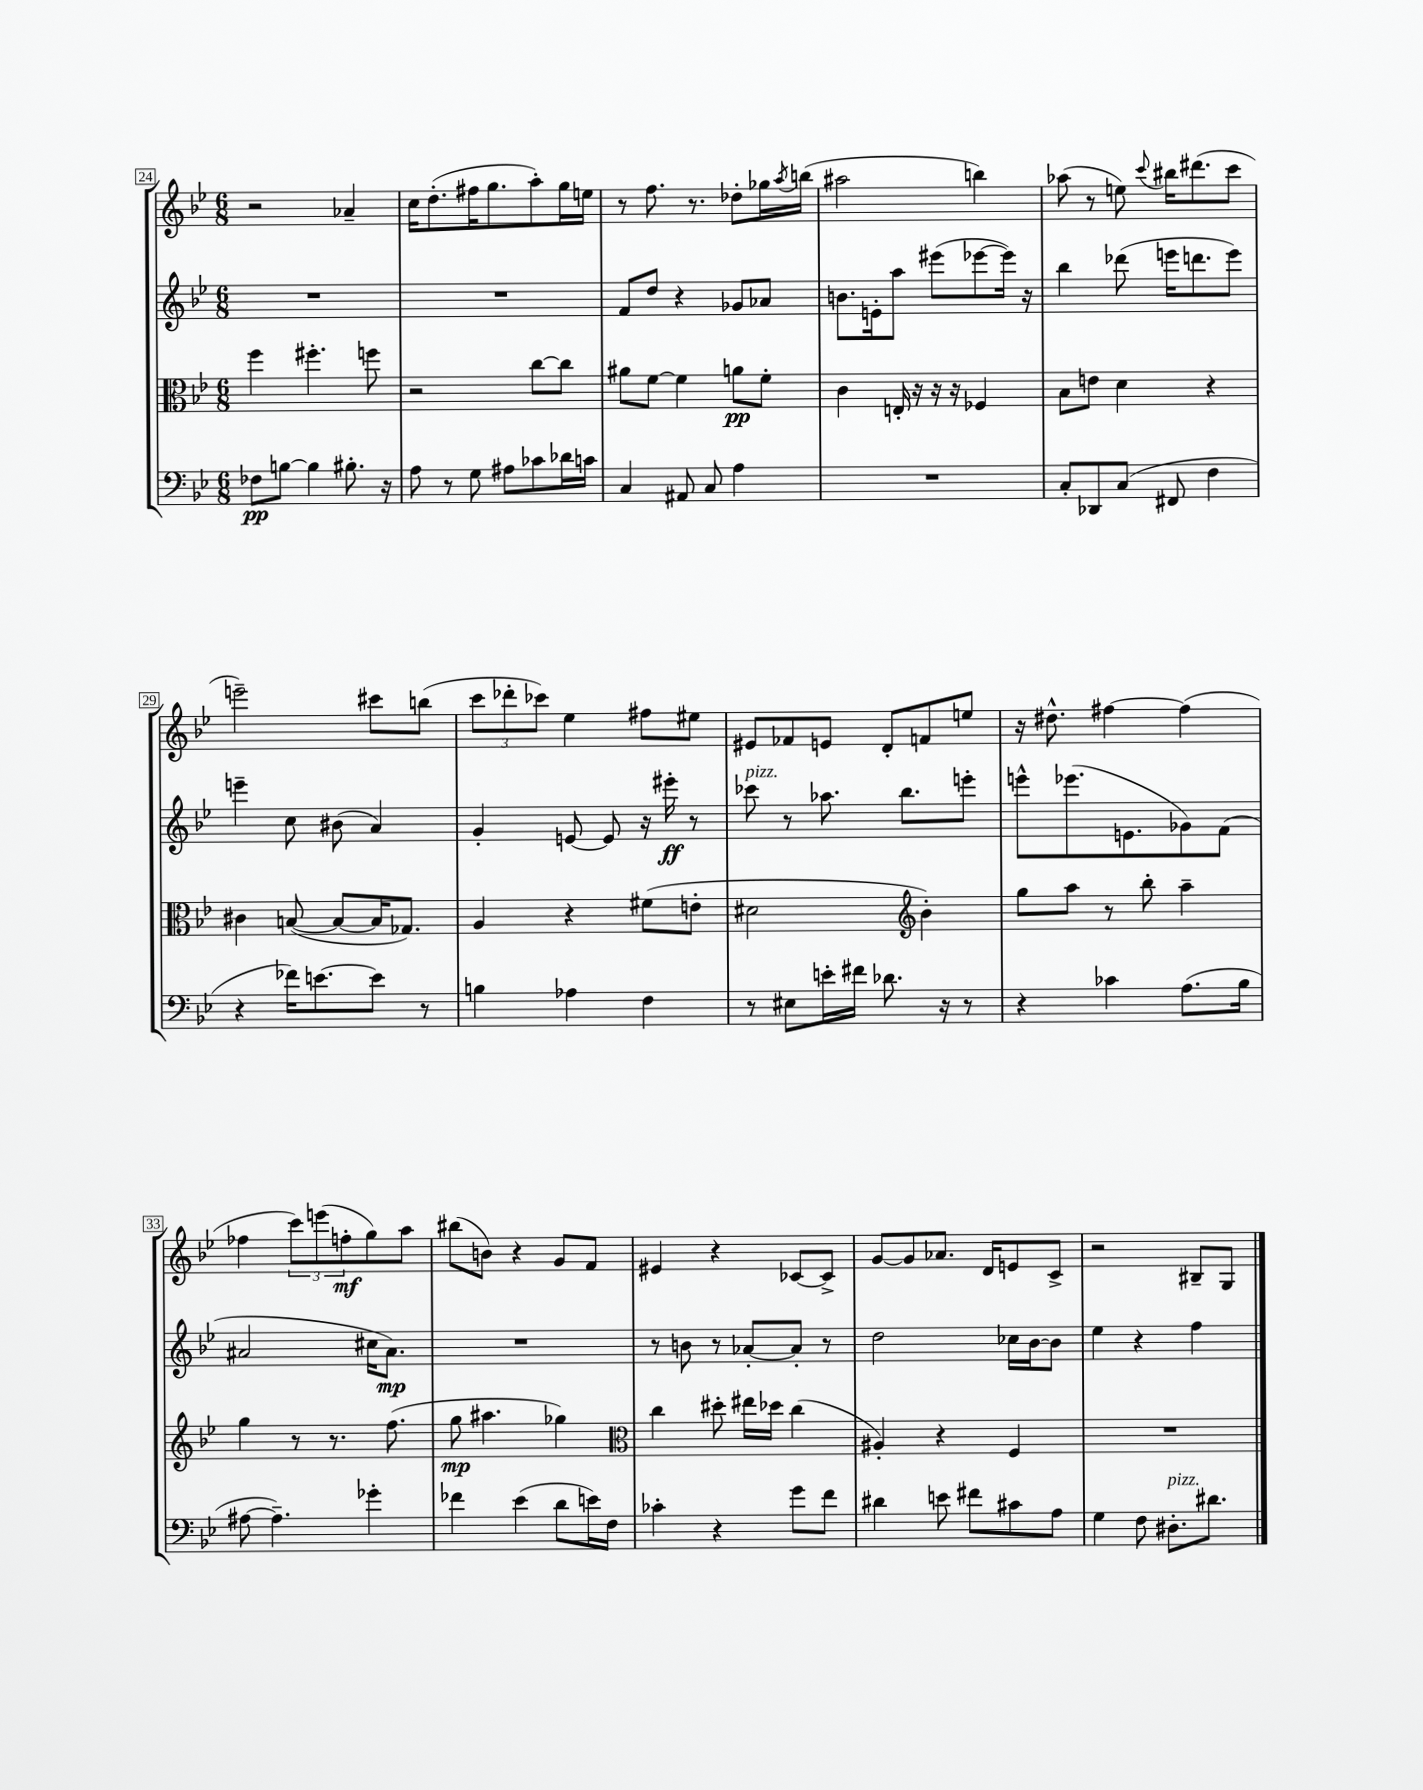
<<
\new StaffGroup <<
\new Staff = "s0" {
    \clef treble \key bes \major \numericTimeSignature \time 6/8
    r2 aes'4-- |
    c''16 d''8.-.( fis''16 g''8. a''8-.) g''16 e''16 |
    r8 f''8. r8. des''8-. ges''16 \acciaccatura { a''8 } b''16( |
    ais''2 b''4) |
    aes''8( r8 e''8) \appoggiatura { c'''8 } bis''16 dis'''8.( c'''8 |
    e'''2--) cis'''8 b''8( |
    \tuplet 3/2 { c'''8 des'''8-. ces'''8) } ees''4 fis''8 eis''8 |
    eis'8 fes'8 e'8 d'8-. f'8 e''8 |
    r16 dis''8.-^ fis''4~ fis''4( |
    fes''4 \tuplet 3/2 { c'''8) e'''8( f''8-.\mf } g''8) a''8 |
    bis''8( b'8) r4 g'8 f'8 |
    eis'4 r4 ces'8~ ces'8-> |
    g'8~ g'8 aes'8. d'16 e'8 c'8-> |
    r2 bis8-- g8 \bar "|." |
}
\new Staff = "s1" {
    \clef treble \key bes \major \numericTimeSignature \time 6/8
    R2. |
    R2. |
    f'8 d''8 r4 ges'8 aes'8 |
    b'8. e'16-. a''8 eis'''8( ees'''8~ ees'''16) r16 |
    bes''4 des'''8( e'''16 d'''8. e'''8) |
    e'''4-- c''8 bis'8( a'4) |
    g'4-. e'8~ e'8 r16 eis'''16-.\ff r8 |
    ces'''8^\markup { \italic "pizz." } r8 aes''8. bes''8. e'''8-. |
    e'''8-^ ees'''8.( e'8. ges'8) f'8( |
    ais'2 cis''16 ais'8.\mp) |
    R2. |
    r8 b'8 r8 aes'8~-. aes'8-. r8 |
    d''2 ces''16 bes'16~ bes'8 |
    ees''4 r4 f''4 \bar "|." |
}
\new Staff = "s2" {
    \clef alto \key bes \major \numericTimeSignature \time 6/8
    f''4 fis''4.-. f''8 |
    r2 c''8~ c''8 |
    ais'8 f'8~ f'4 a'8\pp f'8-. |
    c'4 e16-. r16 r16 r16 fes4 |
    bes8 e'8 d'4 r4 |
    cis'4 b8~( b8~ b16 ges8.) |
    a4 r4 fis'8( e'8-. |
    dis'2 \clef treble bes'4-.) |
    g''8 a''8 r8 bes''8-. a''4-- |
    g''4 r8 r8. f''8.( |
    g''8\mp ais''4. ges''4) |
    \clef alto c''4 dis''8-. eis''16 des''16 c''4( |
    ais4-.) r4 f4 |
    R2. \bar "|." |
}
\new Staff = "s3" {
    \clef bass \key bes \major \numericTimeSignature \time 6/8
    fes8\pp b8~ b4 bis8.-. r16 |
    a8 r8 g8 ais8 ces'8 des'16 c'16 |
    c4 ais,8 c8 a4 |
    R2. |
    c8-. des,8 c8( fis,8 f4 |
    r4 fes'16) e'8.~ e'8 r8 |
    b4 aes4 f4 |
    r8 eis8 e'16-. fis'16 des'8. r16 r8 |
    r4 ces'4 a8.( bes16 |
    ais8~ ais4.--) ges'4-. |
    fes'4 ees'4( d'8 e'16) f16 |
    ces'4-. r4 g'8 f'8 |
    dis'4 e'8 fis'8 cis'8 a8 |
    g4 f8 dis8.-.^\markup { \italic "pizz." } dis'8. \bar "|." |
}
>>
>>
\layout { \context { \Score currentBarNumber = #24 \override BarNumber.stencil = #(make-stencil-boxer 0.1 0.3 ly:text-interface::print) } }
